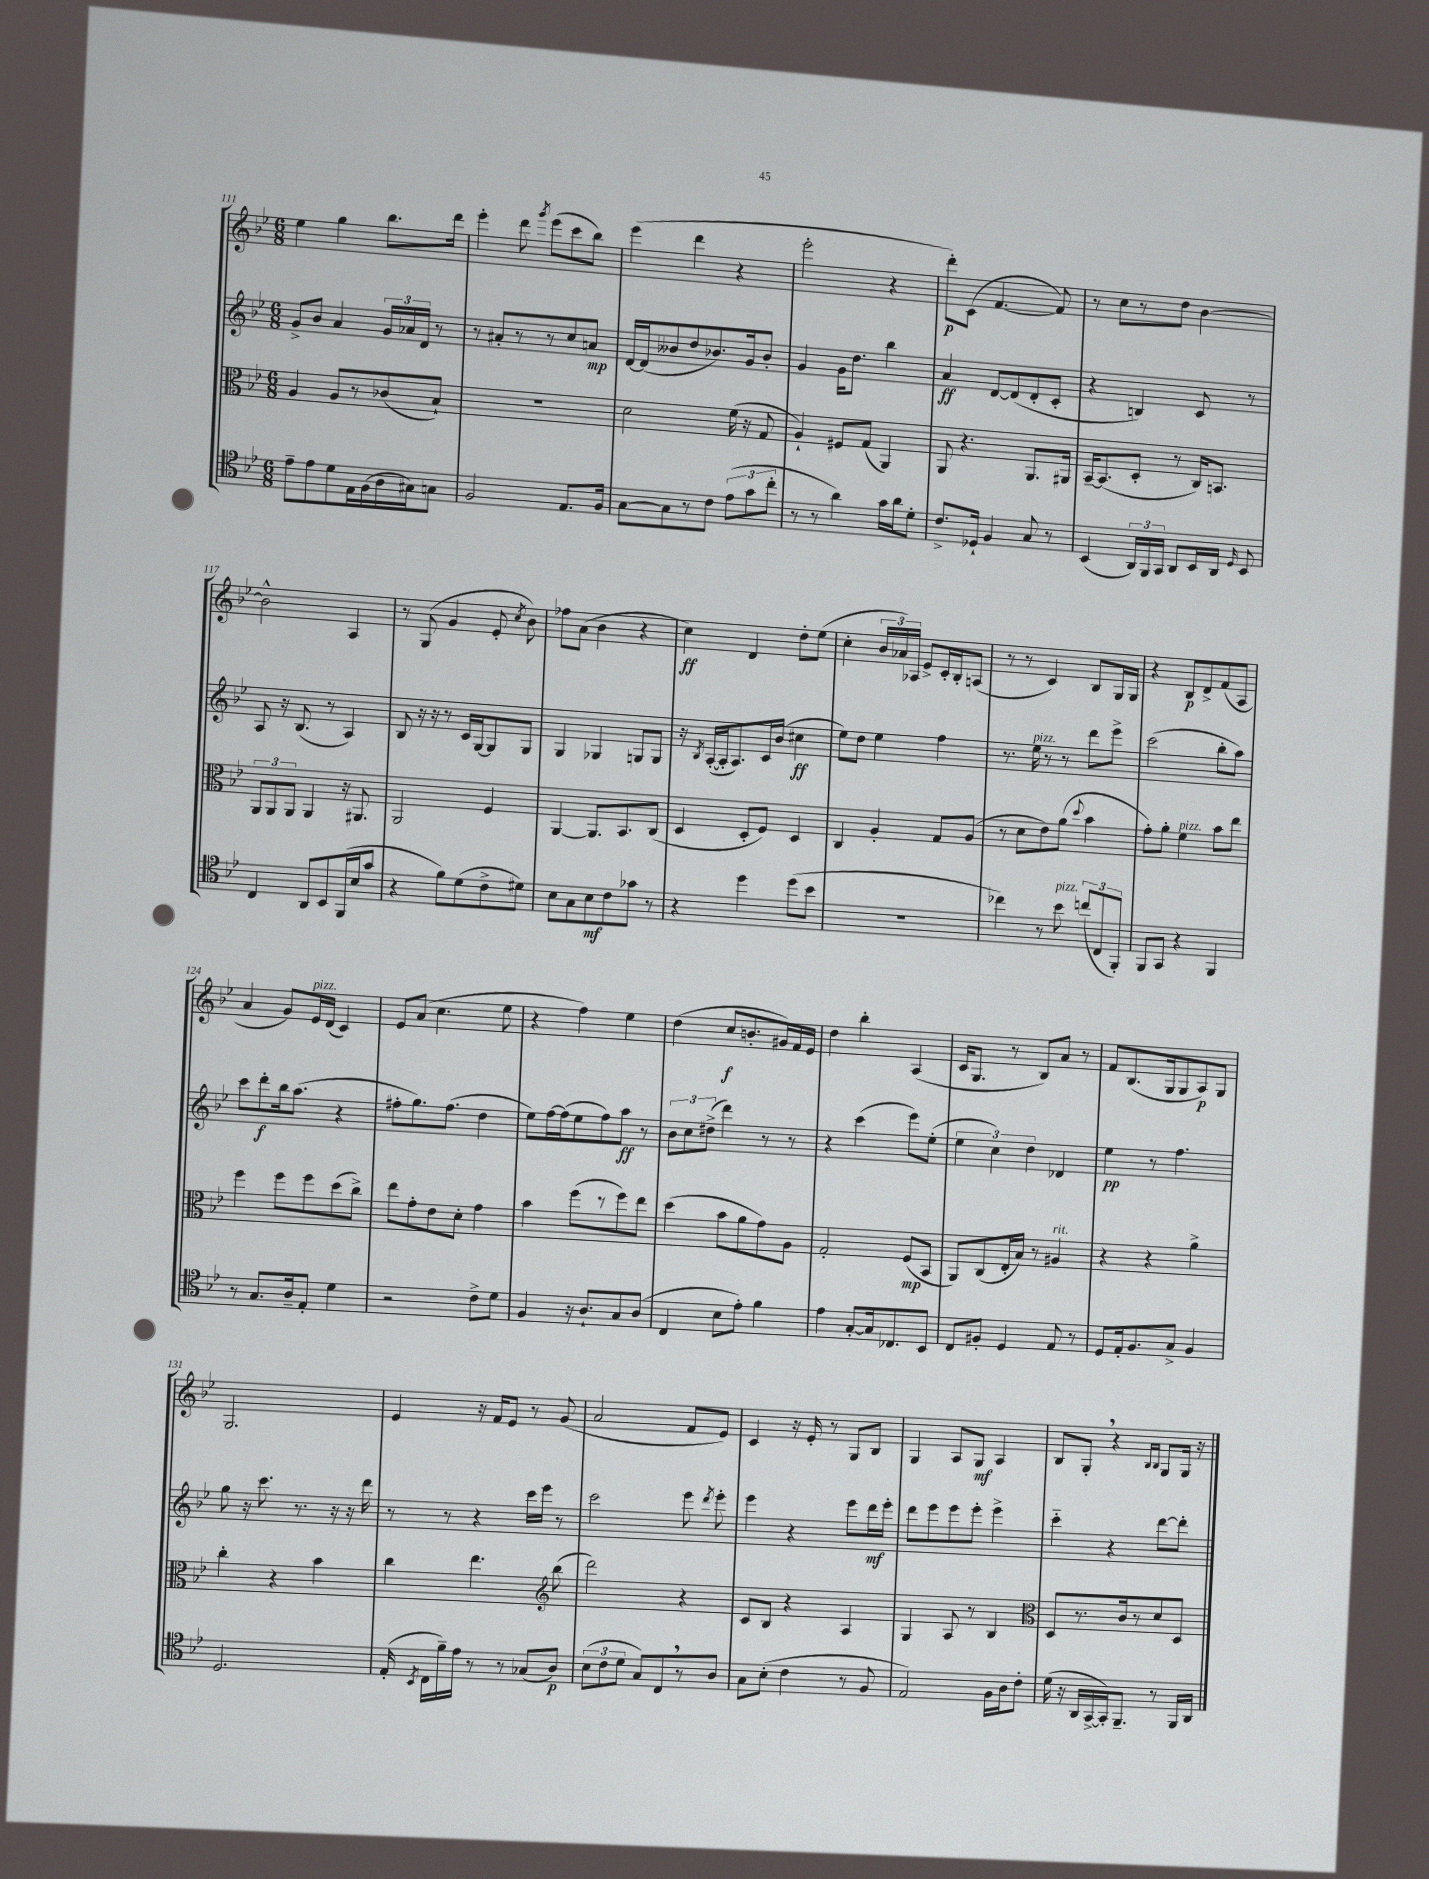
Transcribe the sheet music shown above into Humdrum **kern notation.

**kern	**kern	**kern	**kern
*staff4	*staff3	*staff2	*staff1
*clefC4	*clefC3	*clefG2	*clefG2
*k[b-e-]	*k[b-e-]	*k[b-e-]	*k[b-e-]
*M6/8	*M6/8	*M6/8	*M6/8
8e-~\L	4A/	8g^/L	4ee-\
8e-\	.	8b-/J	.
8d\	8A/L	4a/	4gg\
16E-\L	8r	.	.
(16F\	.	.	.
16A\	(8c-/	24g/LL	8.bb-\L
.	.	24a-/	.
16G#\J)	.	.	.
.	.	24d/JJ	.
8G\J	8B-`/J)	8r	.
.	.	.	16ddd\Jk
=	=	=	=
2F/	2.r	8r	4eee-'\
.	.	8a#'/L	.
.	.	8r	8ddd\
.	.	.	8qggg/
.	.	8r	(8eee-\L
8.E-/L	.	8cc/	8ccc\
.	.	8a/J	8bb-\J)
16F/Jk	.	.	.
=	=	=	=
[8G\L	2d\	[16d/LL	(4eee-\
.	.	(16d/]J	.
8G\]	.	8b--/	.
8r	.	8dd/	4ddd\
8c\J	.	8.b-/)	.
(12e-\L	(16f\	.	4r
.	16r	16g/k	.
12g\	.	.	.
.	8G/	8b-'/J	.
12cc'\J	.	.	.
=	=	=	=
8r	4A`/)	4g/	2eee-'\
8r	.	.	.
4a\)	8F#/L	16g\LK	.
.	.	8.dd\J	.
.	(8G/J	.	.
16g\LL	4AA/)	4bb-\	4r
16a\J	.	.	.
8d'\J	.	.	.
=	=	=	=
8.c^/L	8AA/	4a/	8ddd'\L)
.	4.r	.	(8c\J
16D-`/Jk	.	.	.
4F/	.	[8d/L	[4.f/
.	.	(8d/]	.
8G/	8.AA/L	8d'/	.
8r	.	8c'/J	8f/])
.	16AA#/Jk	.	.
=	=	=	=
(4BB-/	[16BB-~/LK	4r	8r
.	(8.BB-/]	.	.
.	.	.	8cc\L
24AA/LL)	8D'/J	4B/)	8r
24FF/	.	.	.
24GG/JJ	.	.	.
8AA/L	8r	.	8dd\J
16BB-/L	16C/LK)	8c/	[4b-\
16AA/JJ	8.BB/J	.	.
16qqD/	.	.	.
8BB-/	.	8r	.
=	=	=	=
4C/	12AA/L	8A/	2b-^^\]
.	12AA/	.	.
.	.	16r	.
.	12AA/J	.	.
.	.	(8.B-/	.
8AA/L	4AA/	.	.
8BB-/	.	8r	.
(16FF/L	16r	4A/)	4A/
16B-/J	8.AA#/	.	.
8g/J	.	.	.
=	=	=	=
4r	2AA/	8B-/	8r
.	.	16r	(8G/
.	.	16r	.
8f\L)	.	8r	4g/
(8d\	.	16c/LL	.
.	.	[16G/J	.
8c^\	4F/	8G/]	8e-'/
.	.	.	8qcc/
8d#\J)	.	8G/J	8b-\)
=	=	=	=
8B-\L	[4AA/	4G/	8ff-\L
8G\	.	.	(8a\J
8B-\	8.AA/]L	4G-/	4b-\
8c\	.	.	.
.	8.BB-/	.	.
8g-\J	.	8G/L	4r
8r	(8C/J	8G/J	.
=	=	=	=
4r	4D/	16r	4cc\)
.	.	8qB-/	.
.	.	([16A'/LL	.
.	.	16A'/]J	.
.	.	8.A/)	.
4dd\	8D'/L	.	4d/
.	8F/J)	16c/L	.
.	.	(16b-/JJ	.
(8dd\L	4D/	4cc#\	8dd'\L
8b-\J	.	.	(8ee-\J
=	=	=	=
2.r	4C/	8ee-\L)	4cc'\
.	.	8dd\J	.
.	4A'/	4ee-\	24b-/LL
.	.	.	24a-/)
.	.	.	24A-/JJ
.	.	.	8e-^/L
.	8G/L	4ff\	16c'/L
.	.	.	16B-'/J
.	(8A/J	.	(8A/J
=	=	=	=
4cc-\)	8r	8.r	8r
.	8d\L	.	8r
.	.	16ee-\	.
8r	8e-\)	8r	4c/)
8b-\	(8a\J	8r	.
.	8qqdd/	.	.
(12cc/L	4b-\	8ddd\L	8B-/L
12C/	.	.	.
.	.	8eee-^\J	16G/L
12FF'/J)	.	.	.
.	.	.	16G/JJ
=	=	=	=
8FF/L	8g'\L)	(2ccc\	4r
8GG/J	8a'\J	.	.
4r	4f\	.	8B-/L
.	.	.	8d^/
4FF/	8b-\L	8bb-'\L	(8f/
.	8ee-\J	8aa\J)	8A/J
=	=	=	=
8r	4ff\	8ccc\L	4a/
8.G/L	.	8ddd'\	.
.	8ff\L	16bb-\k	8g/L)
16A~/k	.	(8.aa\J	.
8E-'/J	8ff\	.	16e-/L
.	.	.	(16d/JJ
4d\	(8dd\	4r	4c/)
.	8cc^\J)	.	.
=	=	=	=
2r	8ee-\L	8ff#'\L	8e-/L
.	8g'\	8.gg\)	(8a/J
.	8e-\	.	4.cc\
.	.	(8.ff#\J	.
.	8d'\J	.	.
8c^\L	4g\	4dd\	.
8d\J	.	.	8ee-\
=	=	=	=
4F/	4b-\	8ee-\L)	4r
.	.	[16ff\L	.
.	.	(16ff\]J	.
16r	(8ff\L	8ee-\	4ff\)
8.A`/L	.	.	.
.	8r	8ff\)	.
8G/	8ff\)	8aa\J	4ee-\
(8A/J	8ee-\J	8r	.
=	=	=	=
4C/	(4dd\	12b-\L	(4dd\
.	.	12cc\	.
.	.	(12dd#^\J	.
8B-\L	8b-\L	4ddd\)	8cc/L
8e-'\J)	8a\	.	8.b'/
4f\	8g\)	8r	.
.	.	.	16g#/L)
.	8A\J	8r	16f/
.	.	.	16e-/JJ
=	=	=	=
4e-\	2G'/	4r	4dd\
[8G'/L	.	(4ccc\	4bb-'\
16G/]k	.	.	.
8.C-/	.	.	.
.	(8F/L	8eee-\L)	(4A/
8BB-/J	8BB-/J	(8ee-'\J	.
=	=	=	=
8C/L	8AA/L)	6ee-\	16c/LK
.	.	.	8.G/J
8F#'/J	(8C/	.	.
.	.	6cc\)	.
4D/	16E-'/L	.	8r
.	16B-/JJ)	.	.
.	.	6dd\	.
.	8r	.	8B-/L)
8E-/	4A#/	4d-/	8a/J
8r	.	.	8r
=	=	=	=
8D/L	4r	4ee-\	8f/L
16E-'/k	.	.	(8.B-/
8.F/	.	.	.
.	4r	8r	.
.	.	.	16G/k
8G^/J	.	4.ff\	8G/
4F/	4a^\	.	8A/)
.	.	.	8G/J
=	=	=	=
2.D/	4cc'\	8gg\	2.G/
.	.	16r	.
.	.	8.ccc\	.
.	4r	.	.
.	.	8.r	.
.	4b-\	.	.
.	.	16r	.
.	.	16r	.
.	.	16ddd\	.
=	=	=	=
(16E-'/	4cc\	8r	4e-/
8qBB-/	.	.	.
16C\LL	.	.	.
16f~\)	.	8r	.
16e-\JJ	.	.	.
8r	4.ee-\	4r	16r
.	.	.	16f/LK
8r	.	.	8e-/J
(8G-/L	.	16ccc\LL	8r
.	.	16eee-\JJ	.
*	*clefG2	*	*
8A/J)	(8bb-\	8r	(8g/
=	=	=	=
(12B-\L	2ddd\)	2ccc\	2a/
12c\	.	.	.
12d\J	.	.	.
8G/L)	.	.	.
8C/	.	.	.
8r	4r	8eee-\	8f/L
.	.	8qddd/	.
8A/J	.	8eee-'\	8e-/J)
=	=	=	=
8G\L	8c/L	4eee-\	4c/
(8B-'\J	8B-/J	.	.
4c\	4r	4r	16r
.	.	.	16e-'/
.	.	.	8r
8r	4A/	8eee-\L	8G/L
8F/	.	16ddd\L	8B-/J
.	.	16eee-'\JJ	.
=	=	=	=
2E-/)	4G/	8ddd\L	4G/
.	.	8eee-\	.
.	8A/	8eee-\	8A/L
.	8r	8eee-'\J	8G/J
16F\LL	4B-/	4eee-^\	4A/
16A\J	.	.	.
8c'\J	.	.	.
=	=	=	=
*	*clefC3	*	*
(16d\	8D/L	4ccc'~\	8B-/L
16r	.	.	.
16AA/LL	8.r	.	8G'/J
[16GG^/	.	.	.
16GG'/]J)	.	4r	4r
8.FF~/J	16c/k	.	.
.	8r	.	.
.	.	.	16qqB-/LL
.	.	.	16qqB-/JJ
8r	8d/	[8ddd\L	8G/L
16FF/LL	8D/J	8ddd'\]J	16G/Jk
16AA/JJ	.	.	16r
==	==	==	==
*-	*-	*-	*-
